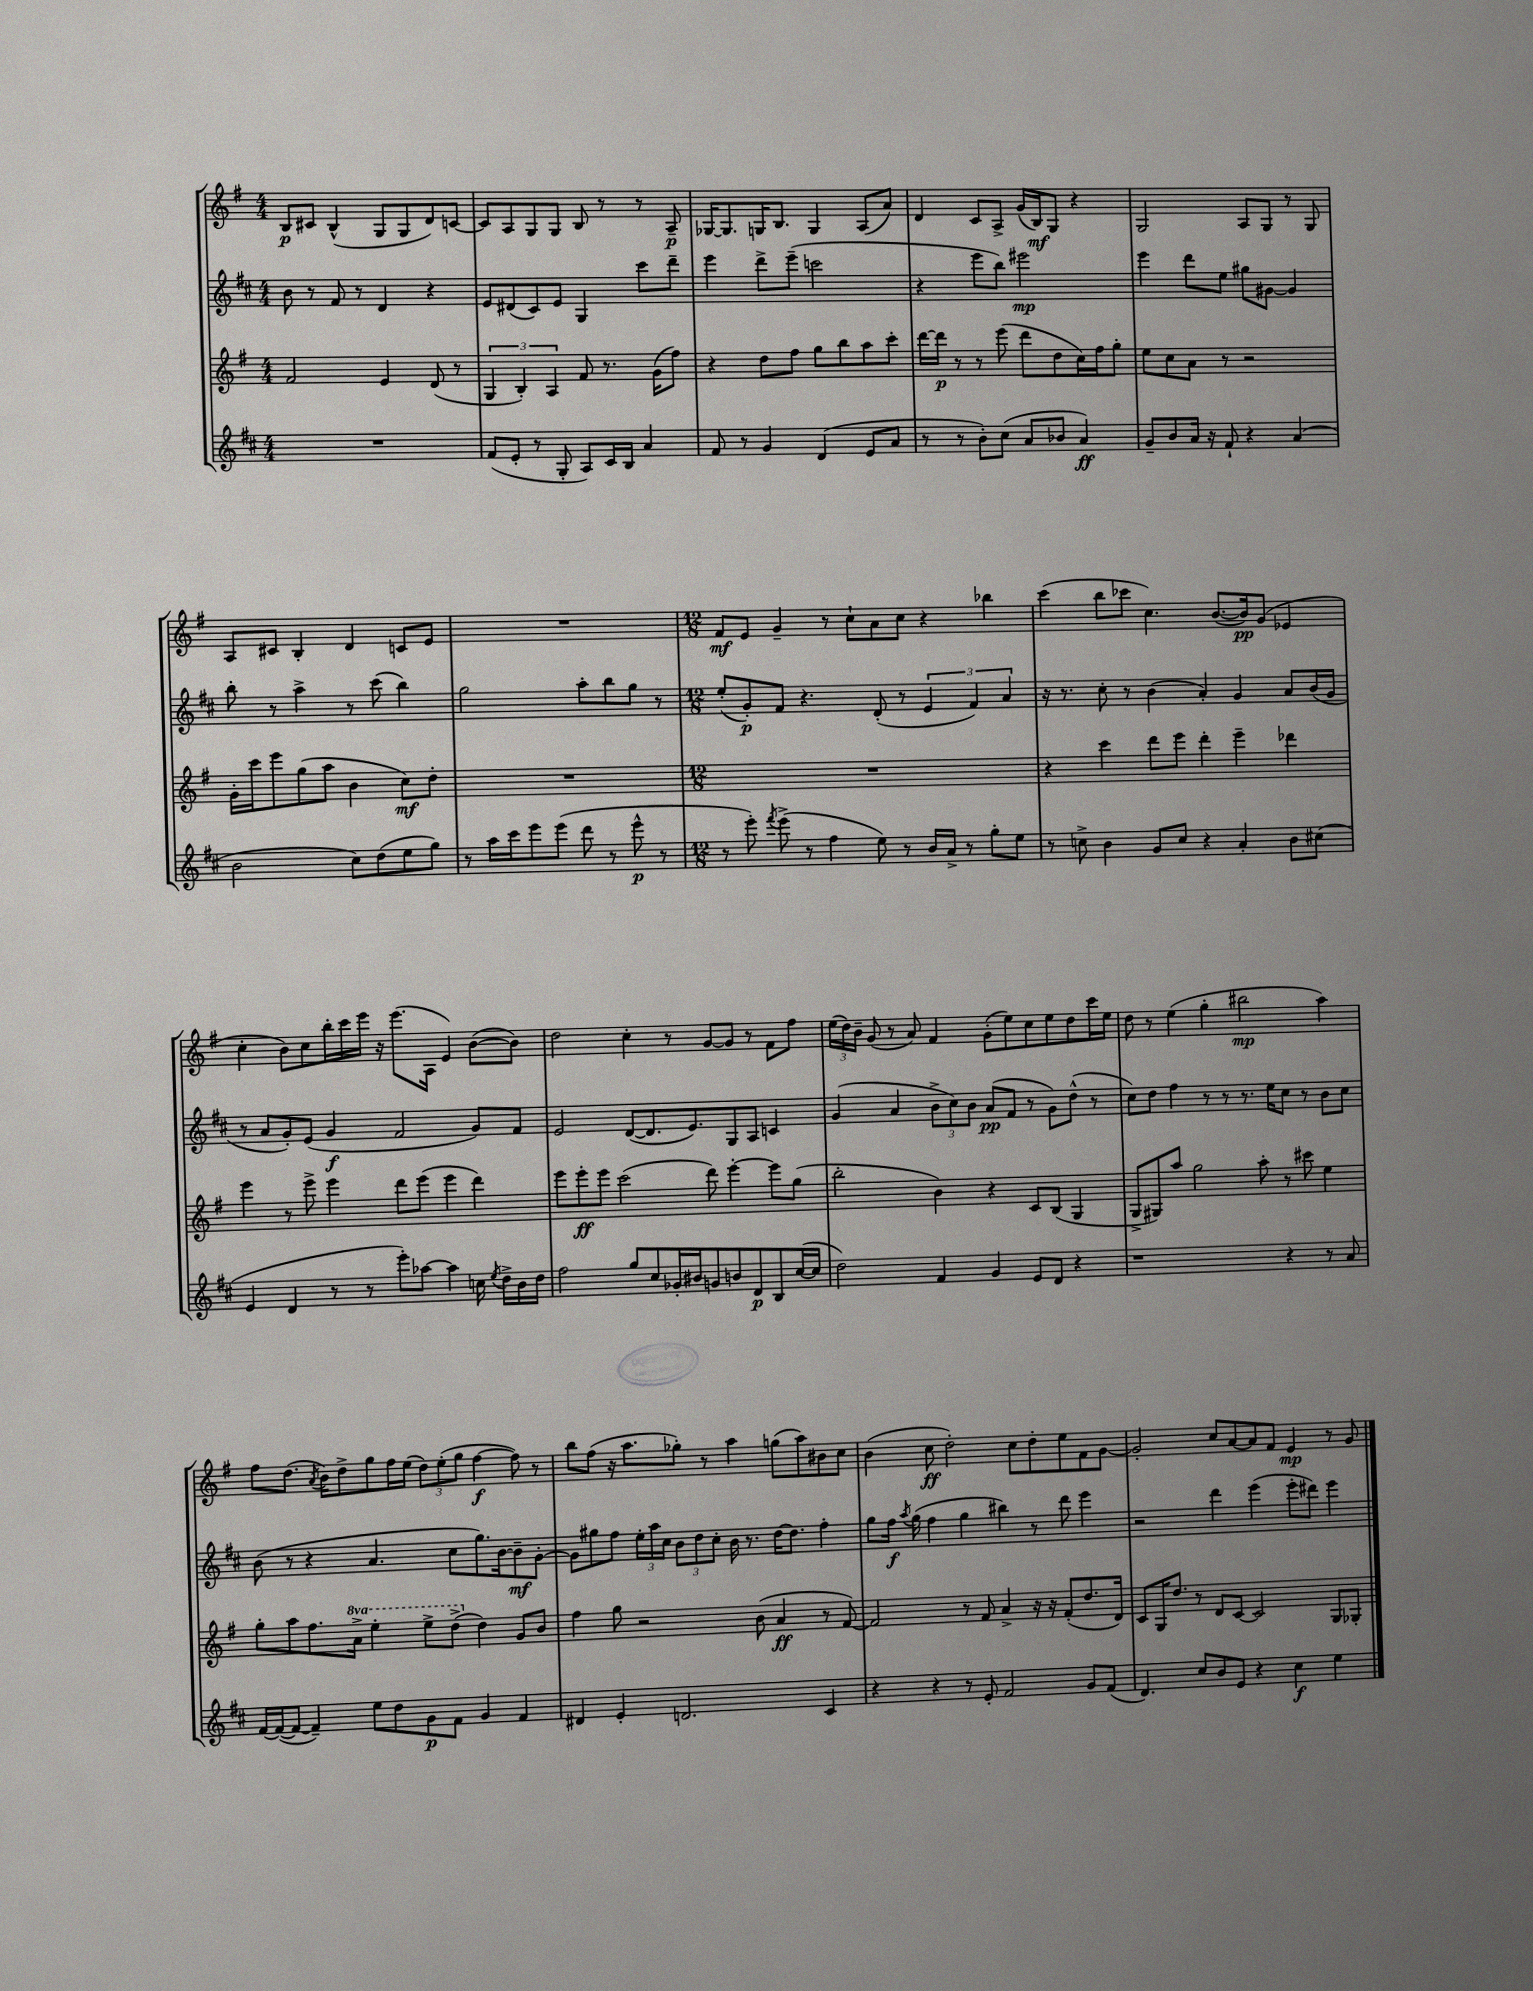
<<
\new StaffGroup <<
\new Staff = "s0" {
    \clef treble \key g \major \numericTimeSignature \time 4/4
    \autoBeamOff b8[\p cis'8] b4-^( g8[ g8 d'8) c'8]~ |
    c'8[ a8 g8 g8] b8 r8 r8 a8--\p |
    ges16[~ ges8. g16 b8.] g4 a8[( a'8]) |
    d'4 c'8[ a8]-> g'16[( b16\mf) g8] r4 |
    g2 a8[ g8] r8 g8 |
    a8[ cis'8] b4-. d'4 c'8[ e'8] |
    R1 |
    \numericTimeSignature \time 12/8 fis'8[\mf e'8] g'4-- r8 c''8[-! a'8 c''8] r4 bes''4 |
    c'''4( b''8[ ces'''8] c''4.) b'8.[~( b'16\pp) g'8]( ees'4 |
    c''4-. b'8[) c''8 b''16-. c'''16 e'''16] r16 e'''8.[( a16] e'4) b'8[~( b'8]) |
    d''2 c''4-. r8 g'8[~ g'8] r8 fis'8[ fis''8] |
    \tuplet 3/2 { e''16[( d''16) b'16]-- } g'8( r8 a'8) fis'4 g'8[-.( e''8) c''8 e''8 d''8 c'''16 e''16] |
    d''8 r8 e''4( g''4-. bis''2\mp a''4) |
    fis''8[ d''8.]( \acciaccatura { a'8 } b'16[) d''8-> g''8 fis''16 e''16]( \tuplet 3/2 { d''8[) e''8-.( g''8] } fis''4~\f fis''8) r8 |
    b''8[ fis''8]( r16 a''8.[ ges''8]-.) r8 a''4 g''8[( a''8) bis'8 c''8] |
    b'4( c''8\ff d''2-.) c''8[ d''8-. e''8 fis'8 g'8]~ |
    g'2-. c''8[ a'8~ a'8 fis'8] e'4\mp r8 g'8 \bar "|." |
}
\new Staff = "s1" {
    \clef treble \key d \major \numericTimeSignature \time 4/4
    \autoBeamOff b'8 r8 fis'8 r8 d'4 r4 |
    e'8[ dis'8( cis'8) e'8] g4 cis'''8[ d'''8]-- |
    e'''4 d'''8[-> e'''8]--( c'''2 |
    r4 e'''8[ b''8]) eis'''2\mp |
    e'''4 d'''8[ e''8] gis''8[ gis'8]~ gis'4 |
    b''8-. r8 a''4-> r8 cis'''8( b''4) |
    g''2 a''8[-. b''8 g''8] r8 |
    \numericTimeSignature \time 12/8 e''8[-.( g'8-.\p) fis'8] r4. d'8-.( r8 \tuplet 3/2 { e'4 fis'4) a'4 } |
    r16 r8. cis''8-. r8 b'4( a'4-.) g'4 a'8[ b'16( g'16] |
    r8 a'8[ g'8-.) e'8]( g'4\f fis'2 g'8[) fis'8] |
    e'2 d'8[~( d'8. e'8.) g8 a8] c'4 |
    g'4( a'4 \tuplet 3/2 { b'8[-> cis''8) b'8] } a'8[\pp( fis'8] r8 g'8[) d''8]-^( r8 |
    cis''8[) d''8] fis''4 r8 r8 r8. e''16[ cis''8] r8 b'8[ cis''8] |
    b'8( r8 r4 a'4. cis''8[ g''8.) b'16~ b'8--\mf g'8]~-. |
    g'8[ gis''8 fis''8] \tuplet 3/2 { e''16[-. a''16 cis''16] } \tuplet 3/2 { b'8[ d''8 cis''8]-. } b'16 r8. d''16[~ d''8.] fis''4-. |
    g''8[ fis''16]\f \acciaccatura { a''8 } g''16( fis''4 g''4 bis''4) r8 d'''8 e'''4 |
    r2 d'''4 e'''4( e'''8[-. dis'''8]) e'''4 \bar "|." |
}
\new Staff = "s2" {
    \clef treble \key g \major \numericTimeSignature \time 4/4 \set Staff.ottavationMarkups = #ottavation-simple-ordinals
    \autoBeamOff fis'2 e'4 d'8( r8 |
    \tuplet 3/2 { g4 b4-.) a4 } fis'8 r8. g'16[( fis''8]) |
    r4 d''8[ fis''8] g''8[ b''8 a''8 c'''8]-. |
    d'''16[~ d'''16]\p r8 r8 e'''8( d'''8[ d''8 c''16) fis''16 g''8]-. |
    e''8[ c''8 a'8] r8 r2 |
    g'16[-. c'''16 e'''8 g''8( a''8] b'4 c''8[\mf) d''8]-. |
    R1 |
    \numericTimeSignature \time 12/8 R1. |
    r4 c'''4 d'''8[ e'''8] d'''4-. e'''4-- des'''4 |
    e'''4 r8 e'''8-> e'''4 d'''8[ e'''8]( e'''4 d'''4) |
    e'''8[ e'''8-.\ff e'''8] c'''2( d'''8) e'''4~-. e'''8[ g''8]( |
    b''2-. b'4) r4 c'8[ b8]( g4 |
    g8[-> gis8) a''8] g''2 a''8-. r8 cis'''8 e''4 |
    g''8[-. a''8 fis''8. \ottava #1 a''16]-> e'''4-. e'''8[-> d'''8]->( \ottava #0 d''4) g'8[ b'8] |
    fis''4 g''8 r2 b'8( a'4\ff r8 fis'8~) |
    fis'2 r8 fis'8 a'4-> r16 r16 fis'8[-.( d''8. d'16]) |
    c'8[ g16 d''8.] r8 d'8[ c'8]~ c'2 g8[ ges8]-. \bar "|." |
}
\new Staff = "s3" {
    \clef treble \key d \major \numericTimeSignature \time 4/4
    \autoBeamOff R1 |
    fis'8[( e'8]-. r8 g8-. a8[) cis'16 b16] a'4 |
    fis'8 r8 g'4 d'4( e'8[ a'8] |
    r8 r8 b'8[-.) cis''8]( a'8[ bes'8] a'4\ff) |
    g'8[-- b'8 a'16] r16 fis'8-! r4 a'4( |
    b'2 cis''8[) d''8( e''8 g''8]) |
    r8 a''16[ cis'''16 e'''8 e'''8]( d'''8 r8 e'''8-^\p r8 |
    \numericTimeSignature \time 12/8 r8 e'''8-.) \acciaccatura { fis'''8 } e'''8->( r8 fis''4 e''8) r8 b'16[ a'16]-> r8 g''8[-. e''8] |
    r8 c''8-> b'4 g'8[ c''8] r4 a'4-. b'8[ cis''8]( |
    e'4 d'4 r8 r8 e'''8[-.) aes''8]~ aes''4 c''16 \acciaccatura { e''8 } d''16[-> b'16 d''16] |
    fis''2 g''8[ cis''8 ges'16-. bis'16 g'8 b'8 d'8\p b8 cis''16~( cis''16] |
    d''2) fis'4 g'4 e'8[ d'8] r4 |
    r1 r4 r8 a'8 |
    fis'16[~ fis'16~( fis'8]~ fis'4--) e''8[ d''8 g'8\p fis'8] g'4 fis'4 |
    dis'4 e'4-. d'2. cis'4 |
    r4 r4 r8 e'8-. fis'2 g'8[ fis'8]( |
    d'4.) cis''8[ b'8 e'8] r4 cis''4\f e''4 \bar "|." |
}
>>
>>
\layout { \context { \Score \remove "Bar_number_engraver" } }
